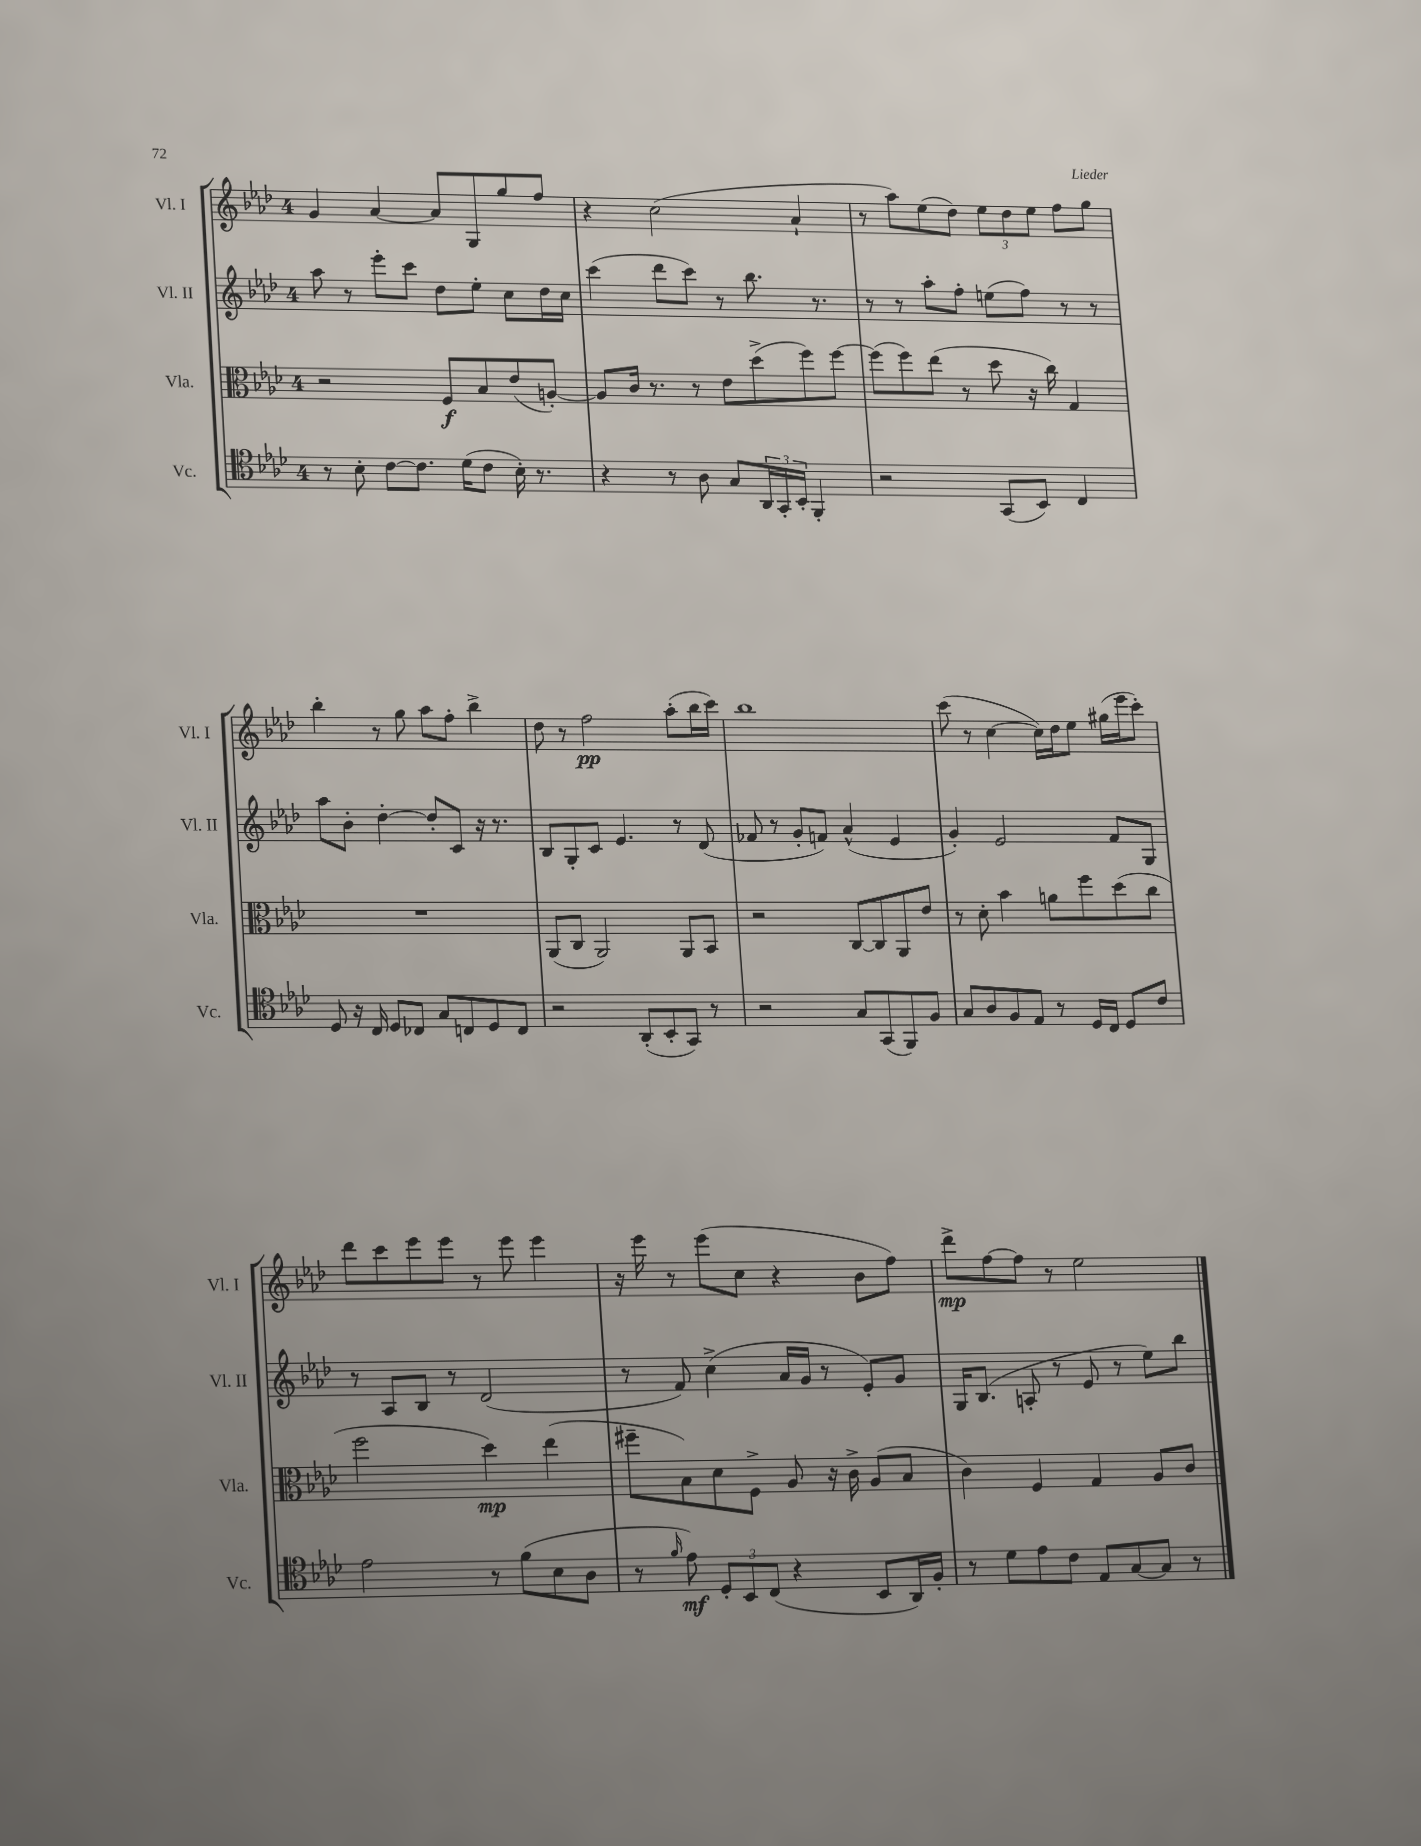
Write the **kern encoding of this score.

**kern	**dynam	**kern	**dynam	**kern	**kern	**dynam
*part4	*part4	*part3	*part3	*part2	*part1	*part1
*staff4	*staff4	*staff3	*staff3	*staff2	*staff1	*staff1
*I"Vc.	*	*I"Vla.	*	*I"Vl. II	*I"Vl. I	*
*I'Vc.	*	*I'Vla.	*	*I'Vl. II	*I'Vl. I	*
*clefC4	*	*clefC3	*	*clefG2	*clefG2	*
*k[b-e-a-d-]	*	*k[b-e-a-d-]	*	*k[b-e-a-d-]	*k[b-e-a-d-]	*
*M4/4	*	*M4/4	*	*M4/4	*M4/4	*
=28	=28	=28	=28	=28	=28	=28
8r	.	2r	.	8aa-\	4g/	.
8B-'\	.	.	.	8r	.	.
[8c\L	.	.	.	8eee-'\L	[4a-/	.
8.c\J]	.	.	.	8ccc\J	.	.
.	.	8F/L	f	8dd-\L	8a-/L]	.
(16d-\KL	.	.	.	.	.	.
8c\J	.	8B-/	.	8ee-'\J	8G/	.
16B-'\)	.	(8e-/	.	8cc\L	8gg/	.
8.r	.	.	.	.	.	.
.	.	[8An'/J)	.	16dd-\L	8ff/J	.
.	.	.	.	16cc\JJ	.	.
=29	=29	=29	=29	=29	=29	=29
4r	.	8A/L]	.	(4ccc\	4r	.
.	.	16c/Jk	.	.	.	.
.	.	8.r	.	.	.	.
8r	.	.	.	8ddd-\L	(2cc\	.
8A-\	.	8r	.	8ccc\J)	.	.
8G/L	.	8e-\L	.	8r	.	.
24AA-/L	.	(8dd-^\	.	8.bb-\	.	.
24GG'/	.	.	.	.	.	.
24BB-'/JJ	.	.	.	.	.	.
4FF'/	.	8ff\)	.	.	4a-`/	.
.	.	.	.	8.r	.	.
.	.	[8ff\J	.	.	.	.
=30	=30	=30	=30	=30	=30	=30
2r	.	(8ff\L]	.	8r	8r	.
.	.	8ff\)	.	8r	8aa-\L)	.
.	.	(8ee-\J	.	8aa-'\L	(8ee-\	.
.	.	8r	.	8ff'\J	8dd-\J)	.
(8GG/L	.	8dd-\	.	(8een\L	12ee-\L	.
.	.	.	.	.	12dd-\	.
8BB-/J)	.	16r	.	8ff\J)	.	.
.	.	.	.	.	12ee-\J	.
.	.	16cc\)	.	.	.	.
4C/	.	4G/	.	8r	8ff\L	.
.	.	.	.	8r	8gg\J	.
!!LO:LB:g=z
=31	=31	=31	=31	=31	=31	=31
8D-/	.	1r	.	8aa-\L	4bb-'\	.
16r	.	.	.	8b-'\J	.	.
16C/	.	.	.	.	.	.
8D-/L	.	.	.	[4dd-'\	8r	.
8C-X/J	.	.	.	.	8gg\	.
8G/L	.	.	.	8dd-'/L]	8aa-\L	.
8Cn/	.	.	.	8c/J	8ff'\J	.
8D-/	.	.	.	16r	4bb-^\	.
.	.	.	.	8.r	.	.
8C/J	.	.	.	.	.	.
=32	=32	=32	=32	=32	=32	=32
2r	.	(8AA-/L	.	8B-/L	8dd-\	.
.	.	8C/J	.	8G'/	8r	.
.	.	2AA-/)	.	8c/J	2ff\	pp
.	.	.	.	4.e-/	.	.
(8AA-'/L	.	.	.	.	.	.
8BB-'/	.	.	.	.	.	.
8GG/J)	.	8AA-/L	.	8r	(8aa-'\L	.
8r	.	8BB-/J	.	(8d-/	16bb-\L	.
.	.	.	.	.	16ccc\JJ)	.
=33	=33	=33	=33	=33	=33	=33
2r	.	2r	.	8f-X/	1bb-	.
.	.	.	.	8r	.	.
.	.	.	.	8g'/L	.	.
.	.	.	.	8fn/J)	.	.
8G/L	.	[8C/L	.	(4a-^^/	.	.
(8GG/	.	8C/]	.	.	.	.
8FF/)	.	8AA-/	.	4e-/	.	.
8F/J	.	8e-/J	.	.	.	.
=34	=34	=34	=34	=34	=34	=34
8G/L	.	8r	.	4g'/)	(8ccc\	.
8A-/	.	8d-'\	.	.	8r	.
8F/	.	4b-\	.	2e-/	[4cc\	.
8E-/J	.	.	.	.	.	.
8r	.	8an\L	.	.	16cc\LL])	.
.	.	.	.	.	16dd-\J	.
16D-/LL	.	8ff\	.	.	8ee-\J	.
16C/JJ	.	.	.	.	.	.
8D-/L	.	(8dd-\	.	8f/L	(16gg#X\LL	.
.	.	.	.	.	16eee-\J	.
8c/J	.	8cc\J	.	8G/J	8ccc'\J)	.
!!LO:LB:g=z
=35	=35	=35	=35	=35	=35	=35
2e-\	.	2ff\	.	8r	8ddd-\L	.
.	.	.	.	8A-/L	8ccc\	.
.	.	.	.	8B-/J	8eee-\	.
.	.	.	.	8r	8eee-\J	.
8r	.	4dd-\)	mp	(2d-/	8r	.
(8f\L	.	.	.	.	8eee-\	.
8B-\	.	(4ee-\	.	.	4eee-\	.
8A-\J	.	.	.	.	.	.
=36	=36	=36	=36	=36	=36	=36
8r	.	8ff#X~\L	.	8r	16r	.
.	.	.	.	.	16eee-\	.
16qqf/	.	.	.	.	.	.
8e-\)	mf	8B-\)	.	8f/)	8r	.
12D-'/L	.	8d-\	.	(4cc^\	(8eee-\L	.
12BB-/	.	.	.	.	.	.
.	.	8F^\J	.	.	8cc\J	.
(12C/J	.	.	.	.	.	.
4r	.	8A-/	.	16a-/LL	4r	.
.	.	.	.	16g/JJ	.	.
.	.	16r	.	8r	.	.
.	.	16c^\	.	.	.	.
8BB-/L	.	(8A-/L	.	8e-'/L)	8b-\L	.
16AA-/L)	.	8B-/J	.	8g/J	8ff\J)	.
16F'/JJ	.	.	.	.	.	.
=37	=37	=37	=37	=37	=37	=37
8r	.	4c\)	.	16G/KL	8ddd-^\L	mp
.	.	.	.	(8.B-/J	.	.
8d-\L	.	.	.	.	[8ff\	.
8e-\	.	4F/	.	8An'/	8ff\J]	.
8c\J	.	.	.	8r	8r	.
8E-/L	.	4G/	.	8e-/	2ee-\	.
[8G/	.	.	.	8r	.	.
8G/J]	.	8A-/L	.	8ee-\L)	.	.
8r	.	8c/J	.	8bb-\J	.	.
==	==	==	==	==	==	==
*-	*-	*-	*-	*-	*-	*-
